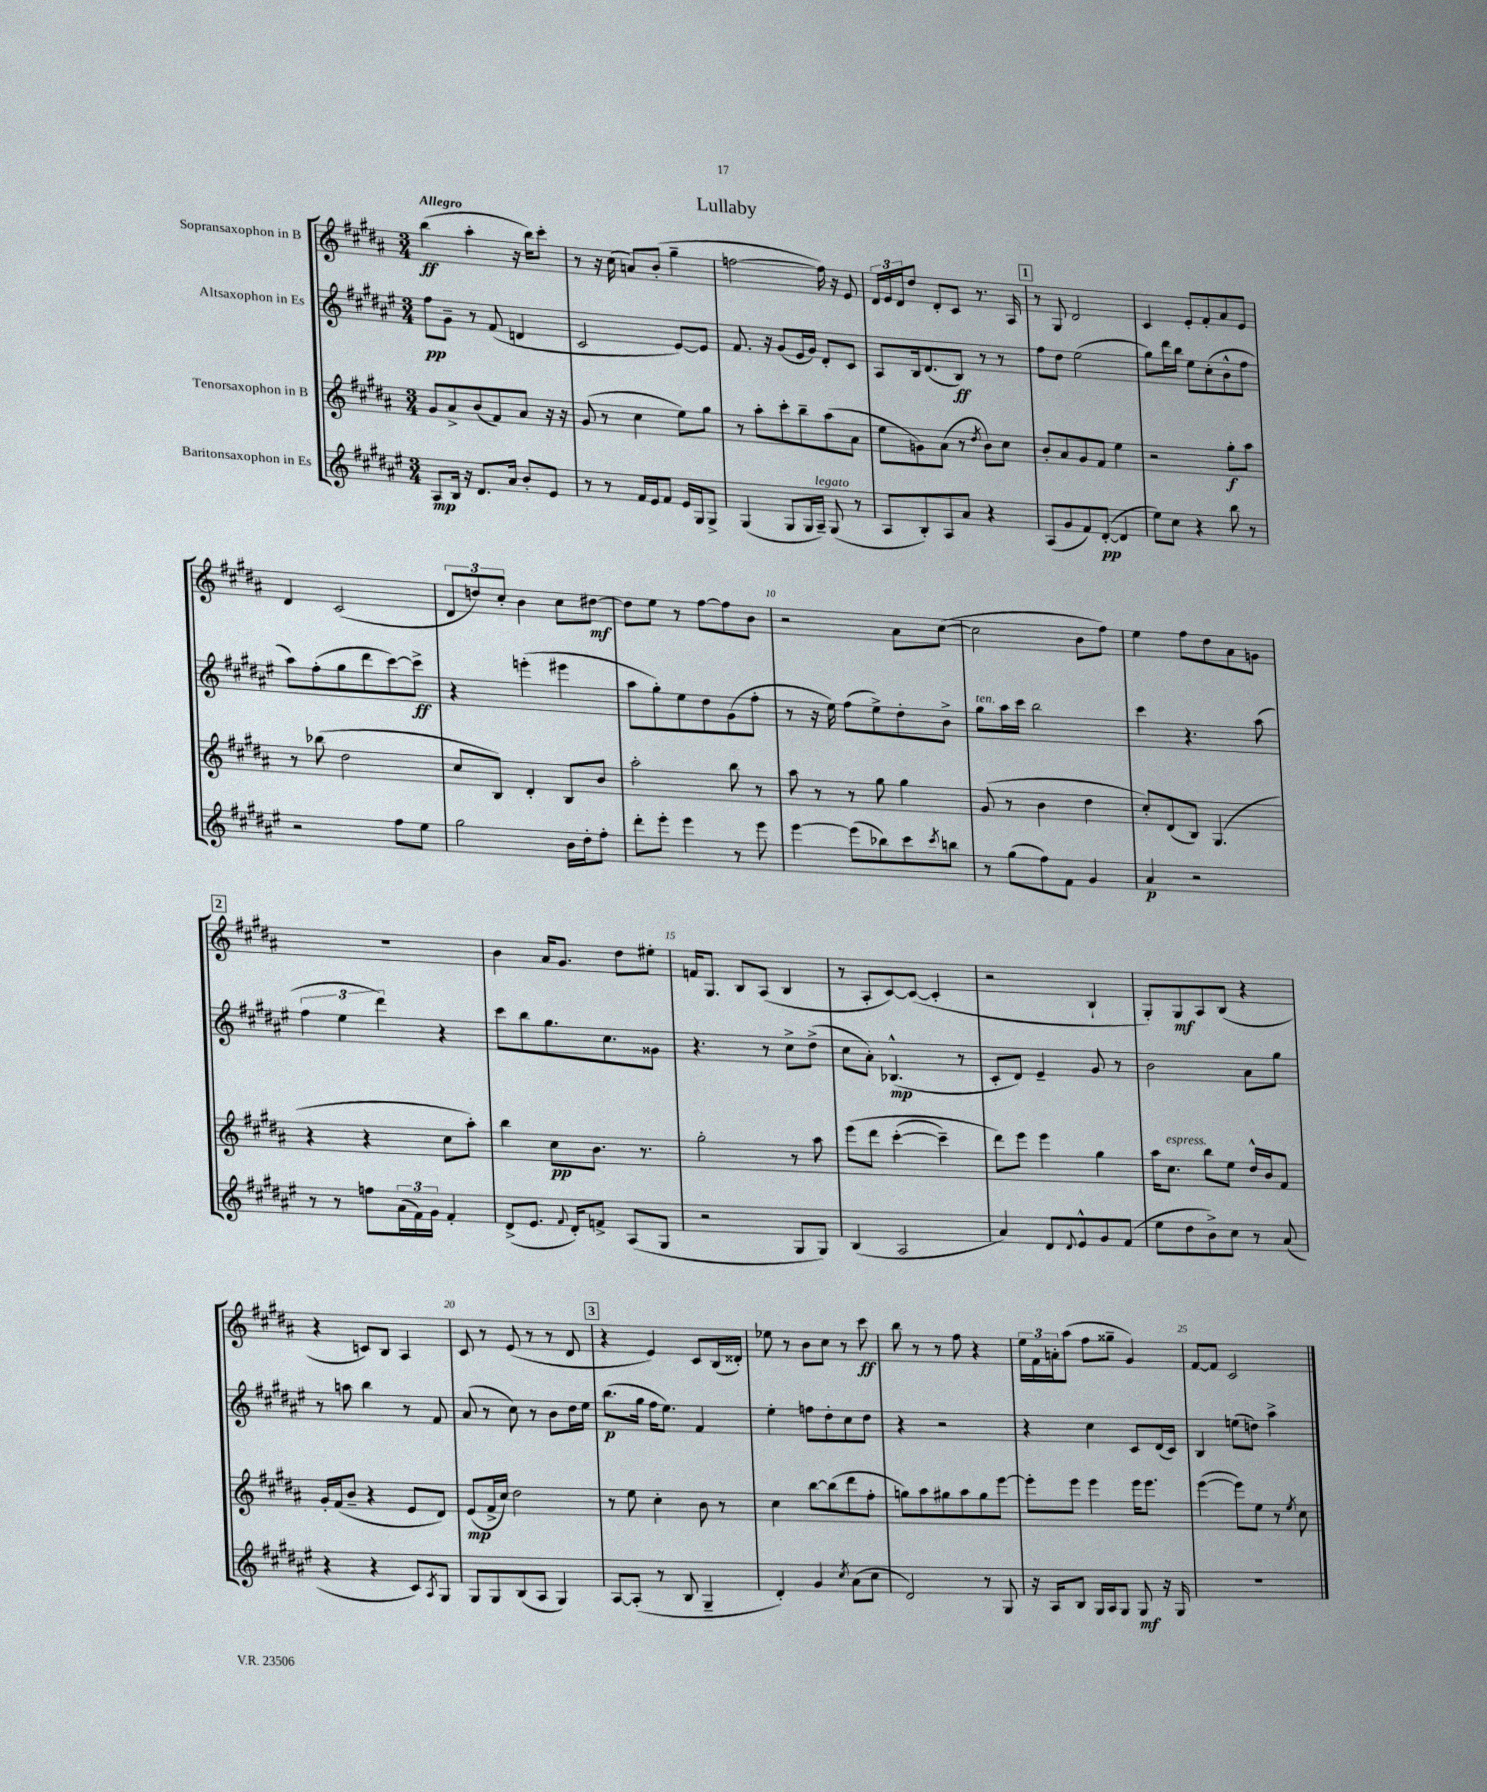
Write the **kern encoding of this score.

**kern	**kern	**kern	**kern
*staff4	*staff3	*staff2	*staff1
*clefG2	*clefG2	*clefG2	*clefG2
*k[f#c#g#d#a#e#]	*k[f#c#g#d#a#]	*k[f#c#g#d#a#e#]	*k[f#c#g#d#a#]
*M3/4	*M3/4	*M3/4	*M3/4
8A#/L	8g#/L	8ff#\L	(4bb\
16B/Jk	8a#^/	8g#~\J	.
16r	.	.	.
8.d#/L	(8b/	8r	4aa#'\
.	8f#/)	(8f#/	.
16a#/Jk	.	.	.
8b'/L	8a#/J	4d/	16r
.	.	.	16bb\LK)
8e#/J	16r	.	8ccc#'\J
.	16r	.	.
=	=	=	=
8r	(8g#/	2c#/	8r
8r	8r	.	16r
.	.	.	(16cc#\
16f#/LL	4cc#\	.	8a/L)
16e#/J	.	.	.
8f#/J	.	.	(8b'/J
16e#/LL	8ee\L)	[8e#/L)	4gg#~\
16G#/J	.	.	.
8G#^/J	8gg#\J	8e#/]J	.
=	=	=	=
(4G#/	8r	8.f#/	[2ff\
.	8aa#'\L	.	.
.	.	16r	.
8G#/L	8ccc#'\	(8g#/L	.
16G#/L	8bb~\	16e#/L	.
16A#~/JJ)	.	16g#/JJ)	.
(8G#/	(8aa#\	8d#'/L	16ff\])
.	.	.	16r
8r	8a#\J	8c#/J	8e/
=	=	=	=
8A#/L	8ee\L	8A#/L	24d#/LL
.	.	.	24e/
.	.	.	24d#/J
8B'/)	8g\)	16B/k	8dd#/J
.	.	(8.d#/	.
8A#/	(8a#\J	.	8d#'/L
8a#/J	8r	8B/J)	8c#/J
.	8qdd#/	.	.
4r	8b\L)	8r	8.r
.	8cc#\J	8r	.
.	.	.	16A#/
=	=	=	=
(8A#/L	8b'/L	8ff#\L	8r
8g#/	8a#/	8dd#\J	8G#/
8f#/)	8g#/	(2ee#\	2d#/
([8d#'/J	8f#/J	.	.
4d#/]	4ee\	.	.
=	=	=	=
8ee#\L)	2r	8gg#\L)	4c#/
8cc#\J	.	16ddd#\L	.
.	.	16bb\JJ	.
4r	.	8ee#\L	8e'/L
.	.	(8cc#'\	8f#'/
8bb\	8gg#'\L	8b^^\	8a#/
8r	8aa#\J	8ff#\J	8e/J
=	=	=	=
2r	8r	8aa#\L)	4d#/
.	(8bb-\	(8ff#'\	.
.	2dd#\	8gg#\	(2c#/
.	.	8ddd#\	.
8ff#\L	.	[8ccc#\)	.
8ee#\J	.	8ccc#^\]J	.
=	=	=	=
2gg#\	8cc#/L	4r	12d#/L
.	.	.	12dd/)
.	8B/J)	.	.
.	.	.	12cc#'/J
.	4d#'/	(4eee'\	4b\
16b\LL	8B/L	4eee#\	8cc#\L
16dd#'\J	.	.	.
8ff#'\J	8b/J	.	[8dd#\J
=	=	=	=
8ddd#'\L	2aa#'\	8aa#\L	8dd#\]L
8eee#'\J	.	8gg#'\)	8ee\J
4eee#\	.	8ee#\	8r
.	.	8dd#\	[8ff#\L
8r	8bb\	(8g#\	8ff#\]
8eee#\	8r	8ff#'\J	8b\J
=	=	=	=
[4eee#\	8aa#\	8r	2r
.	8r	16r	.
.	.	16ee#\)	.
(8eee#\]L	8r	(8ff#\L	.
8bb-\)	8gg#\	8ee#^\)	.
8ccc#\	4gg#\	8dd#'\	8a#\L
8qccc#/	.	.	.
8bb\J	.	8b^\J	([8cc#\J
=	=	=	=
8r	(8g#/	8gg#\L	2cc#\]
(8gg#\L	8r	16aa#\L	.
.	.	16ccc#\JJ	.
8ff#\)	4b\	2bb\	.
8f#\J	.	.	.
4g#/	4dd#\	.	8b\L
.	.	.	8ff#\J)
=	=	=	=
4a#/	8cc#'/L)	4ccc#\	4ee\
.	(8d#/	.	.
2r	8B/J)	4.r	8ff#\L
.	(4.G#/	.	8dd#\
.	.	.	8a#\
.	.	(8aa#\	8g\J
=	=	=	=
8r	4r	6ff#\	2.r
8r	.	.	.
.	.	6ee#\	.
8ff\L	4r	.	.
.	.	6ddd#\)	.
(24a#\L	.	.	.
24f#\)	.	.	.
24g#\JJ	.	.	.
4f#'/	8cc#\L	4r	.
.	8aa#'\J)	.	.
=	=	=	=
(8d#^/L	4bb\	8ccc#\L	4b\
8.e#/J	.	8bb\	.
.	8cc#\L	8.gg#\	16a#/LK
8qqf#/	.	.	.
16d#'/LK)	.	.	8.g#/J
8f^/J	8.b\J	.	.
.	.	8.cc#\	.
(8A#/L	.	.	8dd#\L
.	8.r	.	.
8G#/J	.	8g##\J	8ee#'\J
=	=	=	=
2r	2gg#'\	4.r	16f/LK
.	.	.	8.G#/J
.	.	.	8B/L
.	.	8r	(8A#/J
8G#/L	8r	8cc#^\L	4B/
8G#/J)	8aa#\	(8dd#^\J	.
=	=	=	=
(4B/	&(8eee\L	8cc#\L	8r
.	8ddd#\J	8a#'\J)	8A#'/L
2A#/	([4ccc#'\	(4.B-^^/	[8c#/)
.	.	.	(8c#/_J
.	4ccc#~\])	.	4c#'/]
.	.	8r	.
=	=	=	=
4a#/)	8ddd#\L&)	8c#'/L	2r
.	8eee\J	8d#/J)	.
8d#/L	4eee\	4e#~/	.
8qqd#/	.	.	.
8e#^^/	.	.	.
8g#/	4gg#\	8g#/	4B`/
(8f#/J	.	8r	.
=	=	=	=
8ee#\L	16aa#\LK	2b\	8G#'/L)
.	8.cc#\J	.	.
8dd#\	.	.	8G#/
8b^\)	8bb\L	.	8A#/
8cc#\J	8ee\J	.	(8B/J
8r	16dd#^^/LL	8a#\L	4r
.	16b/J	.	.
(8a#/	8f#/J	8gg#\J	.
=	=	=	=
4r	16g#'/LL	8r	4r
.	(16f#/J	.	.
.	8b~/J	8aa\	.
4r	4r	4bb\	8c/L)
.	.	.	8B/J
8c#/L)	8e/L	8r	4A#/
8qA#/	.	.	.
8G#/J	8d#/J)	8f#/	.
=	=	=	=
8G#/L	(8e/L	(8a#/	8c#/
8G#/	16f#^/L	8r	8r
.	16cc#/JJ)	.	.
(8B/	2dd#\	8cc#\)	(8e/
8A#/J	.	8r	8r
4G#/)	.	8b\L	8r
.	.	16dd#\L	8d#/
.	.	16ee#\JJ	.
=	=	=	=
[8A#/L	8r	(8.bb\L	4r
(8A#'/]J	8ee\	.	.
.	.	16gg#\Jk	.
8r	4cc#'\	16ff#\LK	4e/)
.	.	8.ee#\J)	.
8B/	.	.	.
4G#~/	8b\	4f#/	8c#/L
.	8r	.	(16B/L
.	.	.	16d##'/JJ)
=	=	=	=
4d#'/)	4cc#\	4ee#'\	8ee-\
.	.	.	8r
4g#/	[8bb\L	8ff\L	8b\L
.	(8bb\]	8dd#'\	8cc#\J
8qcc#/	.	.	.
(8a#\L	8ddd#\	8cc#\	8r
8cc#\J	8ff#'\J	8dd#\J	8ccc#\
=	=	=	=
2d#/)	8gg\L)	4r	8bb\
.	8aa#\	.	8r
.	8gg#\	2r	8r
.	8aa#\	.	8ff#\
8r	8gg#\	.	4r
8G#/	[8eee\J	.	.
=	=	=	=
16r	8eee'\]L	4r	24ee\LL
.	.	.	24f#\
16A#/LK	.	.	.
.	.	.	24a'\J
8B/J	8eee\J	.	(8aa#\J
16G#/LL	4eee\	4cc#\	8ff#\L
16A#/J	.	.	.
8G#/J	.	.	8gg##~\J
8G#/	16eee\LK	8c#/L	4g#/)
.	8.eee\J	.	.
16r	.	(16d#/L	.
16G#/	.	16c#/JJ)	.
=	=	=	=
2.r	([4eee\	4B/	[8f#/L
.	.	.	8f#/]J
.	8eee\]L)	(8ee\L	2c#/
.	8ee\J	8dd\J)	.
.	8r	4aa#^\	.
.	8qee/	.	.
.	8cc#\	.	.
==	==	==	==
*-	*-	*-	*-
